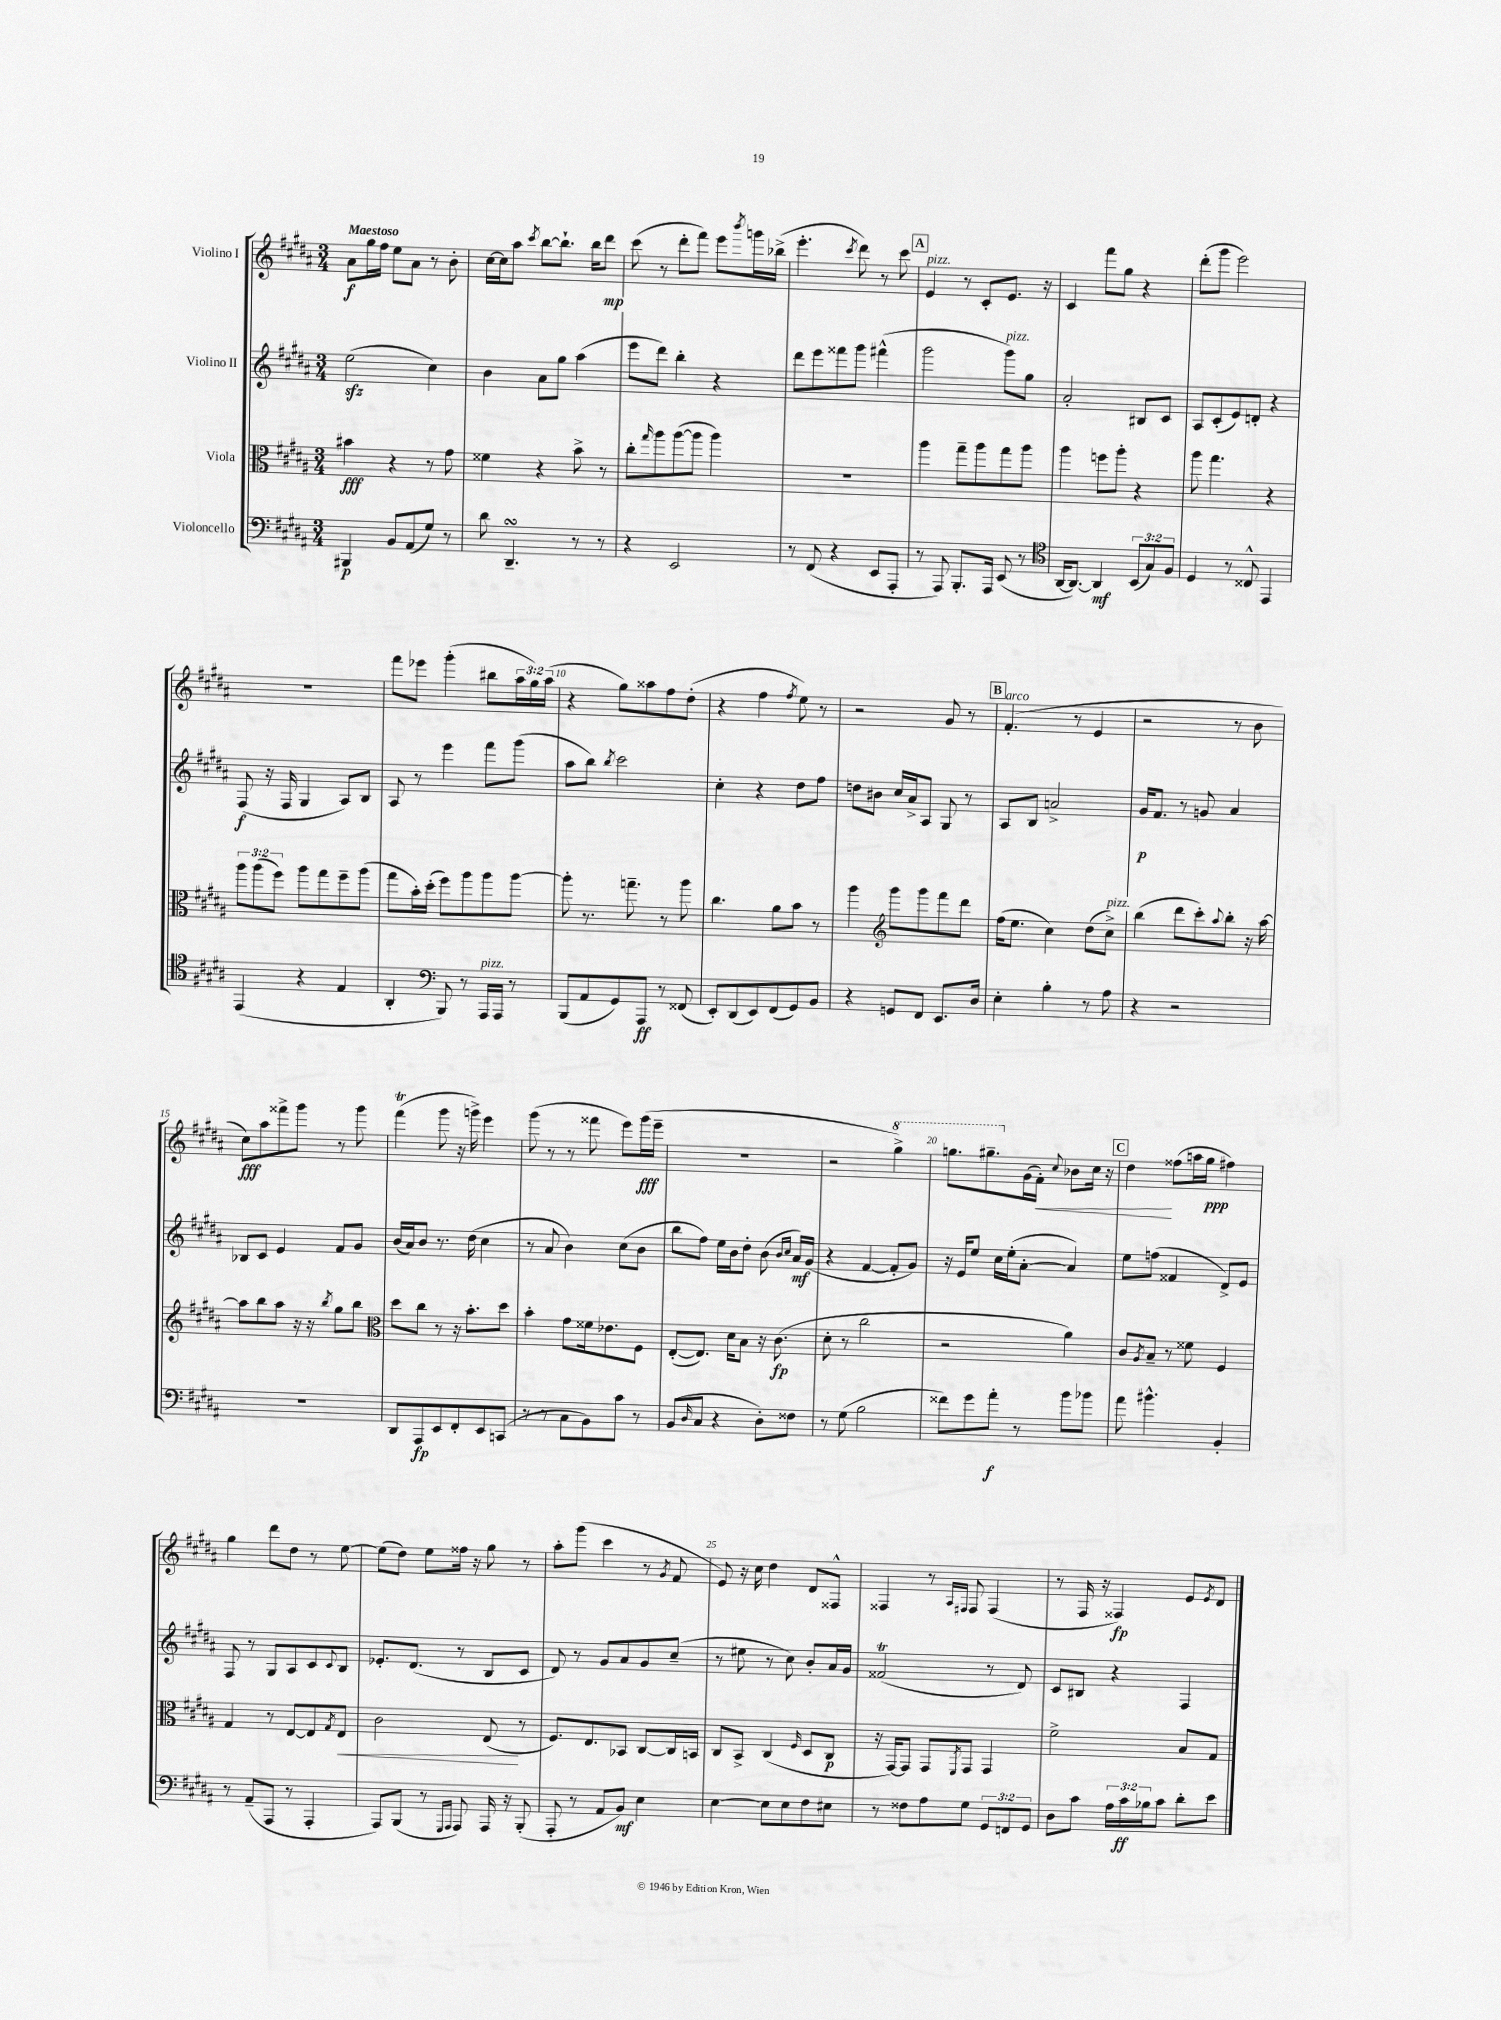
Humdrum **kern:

**kern	**kern	**kern	**kern
*staff4	*staff3	*staff2	*staff1
*clefF4	*clefC3	*clefG2	*clefG2
*k[f#c#g#d#a#]	*k[f#c#g#d#a#]	*k[f#c#g#d#a#]	*k[f#c#g#d#a#]
*M3/4	*M3/4	*M3/4	*M3/4
4BBB#/	4b#\	(2ee\	8a#\L
.	.	.	16gg#\L
.	.	.	16ff#\JJ
8BB/L	4r	.	8ee\L
(8AA#/	.	.	8a#\J
8G#/J)	8r	4cc#\)	8r
8r	8g#\	.	8b'\
=	=	=	=
8d#\	4f##\	4b\	[16cc#\LL
.	.	.	16cc#\]J
4.DD#~/	.	.	8aa#\J
.	.	.	8qccc#/
.	4r	8a#\L	[8bb\L
.	.	8gg#\J	8.bb`\]J
8r	8b^\	(4aa#\	.
.	.	.	16bb\LK
8r	8r	.	8ddd#\J
=	=	=	=
4r	8cc#'\L	8eee\L	(8ccc#\
.	16qqgg#/	.	.
.	8aa#\	8ddd#\J)	8r
2EE/	([8aa#\	4bb'\	8ddd#'\L
.	8aa#\]J	.	8fff#\J)
.	4aa#\)	4r	8eee\L
.	.	.	8qbbb/
.	.	.	16ggg\L
.	.	.	(16bb-^\JJ
=	=	=	=
8r	2.r	8ddd#\L	4.eee'\
(8FF#/	.	8eee\	.
4r	.	8fff##\	.
.	.	.	8qccc#/
.	.	8ggg#\J	8ddd#\)
8EE/L	.	(4fff#^^\	8r
8AAA#'/J	.	.	8ccc#\
=	=	=	=
8r	4aa#\	2ggg#\	4e/
8AAA#/)	.	.	.
8.BBB'/L	8gg#~\L	.	8r
.	8aa#\	.	8c#'/L
16AAA#/Jk	.	.	.
(8EE/	8gg#\	8ggg#\L)	8.e/J
8r	8aa#\J	8gg#\J	.
.	.	.	16r
=	=	=	=
*clefC4	*	*	*
[16AA#/LK	4aa#\	2a#'/	4c#/
8.AA#/_J)	.	.	.
4AA#/]	8ff\L	.	8fff#\L
.	8aa#'\J	.	8gg#\J
(12BB/L	4r	8B#/L	4r
12G#/)	.	.	.
.	.	8c#/J	.
12F#/J	.	.	.
=	=	=	=
4D#/	8aa#\	8A#/L	(8ddd#'\L
.	4.gg#\	(8c#'/	8ggg#\J
8r	.	8e/)	2eee\)
8C##^^/	.	8d'/J	.
4EE/	4r	4r	.
=	=	=	=
(4EE/	12aa#\L	(8F#/	2.r
.	(12aa#\	.	.
.	.	16r	.
.	12ff#\J)	.	.
.	.	16F#/	.
4r	8aa#\L	4G#/	.
.	8gg#\	.	.
4E/	8ff#~\	8A#/L)	.
.	(8aa#\J	8B/J	.
=	=	=	=
4AA#'/	8gg#\L	8A#/	8fff#\L
.	16b'\L)	8r	8eee-\J
.	(16dd#'\JJ	.	.
*clefF4	*	*	*
8BBB/)	8ff#\L)	4eee\	(4ggg#'\
8r	8aa#\	.	.
16AAA#/LL	8aa#\	8fff#\L	8bb#\L
16AAA#/JJ	.	.	.
8r	[8aa#\J	(8ggg#\J	24aa#\L
.	.	.	24gg#\)
.	.	.	(24aa#\JJ
=	=	=	=
(8BBB/L	8aa#'\]	8aa#\L	4r
8AA#/	8.r	8bb\J)	.
.	.	8qbb/	.
8GG#/)	.	2ccc#\	8gg#\L)
.	8.gg~\	.	.
8AAA#/J	.	.	8aa##\
8r	8r	.	8ff#\
(8FF##/	8aa#\	.	(8dd#'\J
=	=	=	=
8EE'/L)	4.cc#\	4cc#'\	4r
(8DD#/	.	.	.
8EE/)	.	4r	4ff#\
(8FF#/	8a#\L	.	.
.	.	.	8qff#/
8GG#/)	8b\J	8dd#\L	8ee\)
8BB/J	8r	8ff#\J	8r
=	=	=	=
4r	4aa#\	8dd\L	2r
.	.	8b#\J	.
*	*clefG2	*	*
8GG/L	8ggg#\L	16cc#/LL	.
.	.	16a#^/J	.
8FF#/J	8ggg#\	8A#/J	.
8.EE/L	8fff#\	8G#/	8g#/
.	8ddd#\J	8r	8r
16D#/Jk	.	.	.
=	=	=	=
4E'\	(16ff#\LK	8A#/L	(4.f#'/
.	8.ee\J	.	.
.	.	8B/J	.
4B'\	4cc#\)	2a^/	.
.	.	.	8r
8r	(8dd#\L	.	4e/
8A#\	8cc#^\J)	.	.
=	=	=	=
4r	(4bb\	16g#/LK	2r
.	.	8.f#/J	.
2r	8ddd#\L	8r	.
.	8ccc#'\)	8g/	.
.	8qqaa#/	.	.
.	8bb'\J	4a#/	8r
.	16r	.	8b\
.	[16aa#\	.	.
=	=	=	=
2.r	8aa#\]L	8B-/L	8cc#\L)
.	8bb\	8c#/J	8aa#\
.	8aa#\J	4e/	8fff##^\
.	16r	.	8ggg#\J
.	16r	.	.
.	8qbb/	.	.
.	8gg#\L	8f#/L	8r
.	8bb\J	8g#/J	8ggg#\
=	=	=	=
*	*clefC3	*	*
8DD#/L	8dd#\L	(16b/LL	(4fff#\
.	.	16a#/J)	.
8AAA#/	8cc#\J	8b/J	.
8EE/	8r	8.r	8ggg#\
8FF#'/	16r	.	16r
.	8.b'\L	(16dd#\	16ggg^\)
8EE/	.	4cc#\	4eee\
(8CC/J	8dd#\J	.	.
=	=	=	=
8r	4b'\	8r	(8ggg#\
8r	.	8a#/	8r
8C#\L	8g#\L	4b\)	8r
8BB\)	16f##\k	.	8fff##\
.	8.e-\	.	.
8c#\J	.	(8cc#\L	8eee\L)
8r	8F#\J	8b\J	(16ggg#\L
.	.	.	16eee~\JJ
=	=	=	=
(8BB/L	([8E'/L	8bb\L	2.r
16qqD#/	.	.	.
8C#/J	8.E/]J)	8ff#\J)	.
4r	.	16ee\LL	.
.	16d#\LK	16b\J	.
.	8B\J	8dd#'\J	.
8D#'\L)	16r	(8b\	.
.	(8.c#\	.	.
.	.	16qqb/LL	.
.	.	16qqcc#/JJ	.
8F##\J	.	16a#/LL)	.
.	.	(16g#/JJ	.
=	=	=	=
8r	8d#'\	4r	2r
(8G#\	8r	.	.
2B\	2cc#\	[4f#/	.
.	.	8f#'/]L	4ggg#^\)
.	.	8g#/J)	.
=	=	=	=
8f##\L)	2r	16r	8.ggg\L
.	.	16e/LK	.
8g#\	.	8ee/J	.
.	.	.	8.ggg#~\
8a#'\J	.	16cc#\LL	.
.	.	(16ee'\J	.
8r	.	[8a#'\J	(16g#\L
.	.	.	16f#'\JJ)
.	.	.	8qqcc#/
8b\L	4a#\)	4a#/])	8b-\L
8b-\J	.	.	16cc#\Jk
.	.	.	16r
=	=	=	=
8a#\	8c#/L	8ee\L	4dd#\
.	8qA#/	.	.
4.b#^^\	8B~/J	(8ff\J	.
.	8r	4f##/	(8ff##\L
.	8f##\	.	16aa\L
.	.	.	16gg#\JJ
4BB'/	4F#/	8d#^/L)	4ff#\)
.	.	8e/J	.
=	=	=	=
8r	4G#/	8F#/	4gg#\
(8AA#~/L	.	8r	.
8AAA#/J	8r	8G#/L	8ddd#\L
8r	[8E/L	8A#/	8dd#\J
4AAA#'/	8E/]	8c#/	8r
.	8qG#/	8qqc#/	.
.	8E/J	8B/J	[8ee\
=	=	=	=
8AAA#/L)	2c#\	8.e-'/L	(8ee\]L
(8BBB/J	.	.	8dd#\J)
.	.	(8.d#/J	.
8r	.	.	8ee\L
16qqGGG#/LL	.	.	.
16qqAAA#/JJ	.	.	.
8AAA#/)	.	8r	16ff##\Jk
.	.	.	16r
16AAA#/	(8E/	8B/L	8gg#\
16r	.	.	.
(8BBB'/	8r	8c#/J	8r
=	=	=	=
8AAA#'/	8.F#/L)	8d#/)	8aa#'\L
8r	.	8r	(8ggg#\J
.	8.E/	.	.
8AA#/L	.	8g#/L	4ccc#\
8BB/J)	8BB-/J	8a#/	.
4E\	[8C#/L	8g#/	8r
.	.	.	8qg#/
.	16C#/]L	(8cc#~/J	8f#/
.	16BB/JJ	.	.
=	=	=	=
[4E\	8C#/L	8r	8e/)
.	8BB^/J	8ee#\	16r
.	.	.	16cc#\
8E\]L	(4C#/	8r	4dd#\
8E\	.	8cc#\)	.
.	16qqF#/	.	.
8F#\	8D#/L	8b'/L	8d#/L
8E#\J	8C#/J	16a#/L	8F##^^/J
.	.	16g#/JJ	.
=	=	=	=
8r	16r	(2f##/	4F##/
.	[16GG#/LK)	.	.
8F##\L	8GG#/]J	.	.
8A#\	8GG#/L	.	8r
.	.	.	16qqA#/LL
.	8qFF#/	.	16qqF#/JJ
8G#\J	8GG#/J	.	8F#/
12GG#/L	4GG#/	8r	(4F#/
12FF/	.	.	.
.	.	8d#/)	.
12GG#/J	.	.	.
=	=	=	=
8D#\L	2f#^\	8c#/L	8r
8c#\J	.	8B#/J	16F#/
.	.	.	16r
24A#\LL	.	4r	4F##/)
24c#\	.	.	.
24B-\J	.	.	.
8c#\J	.	.	.
8d#'\L	8B/L	4F#/	8e/L
.	.	.	8qe/
8e\J	8G#/J	.	8d#/J
==	==	==	==
*-	*-	*-	*-
